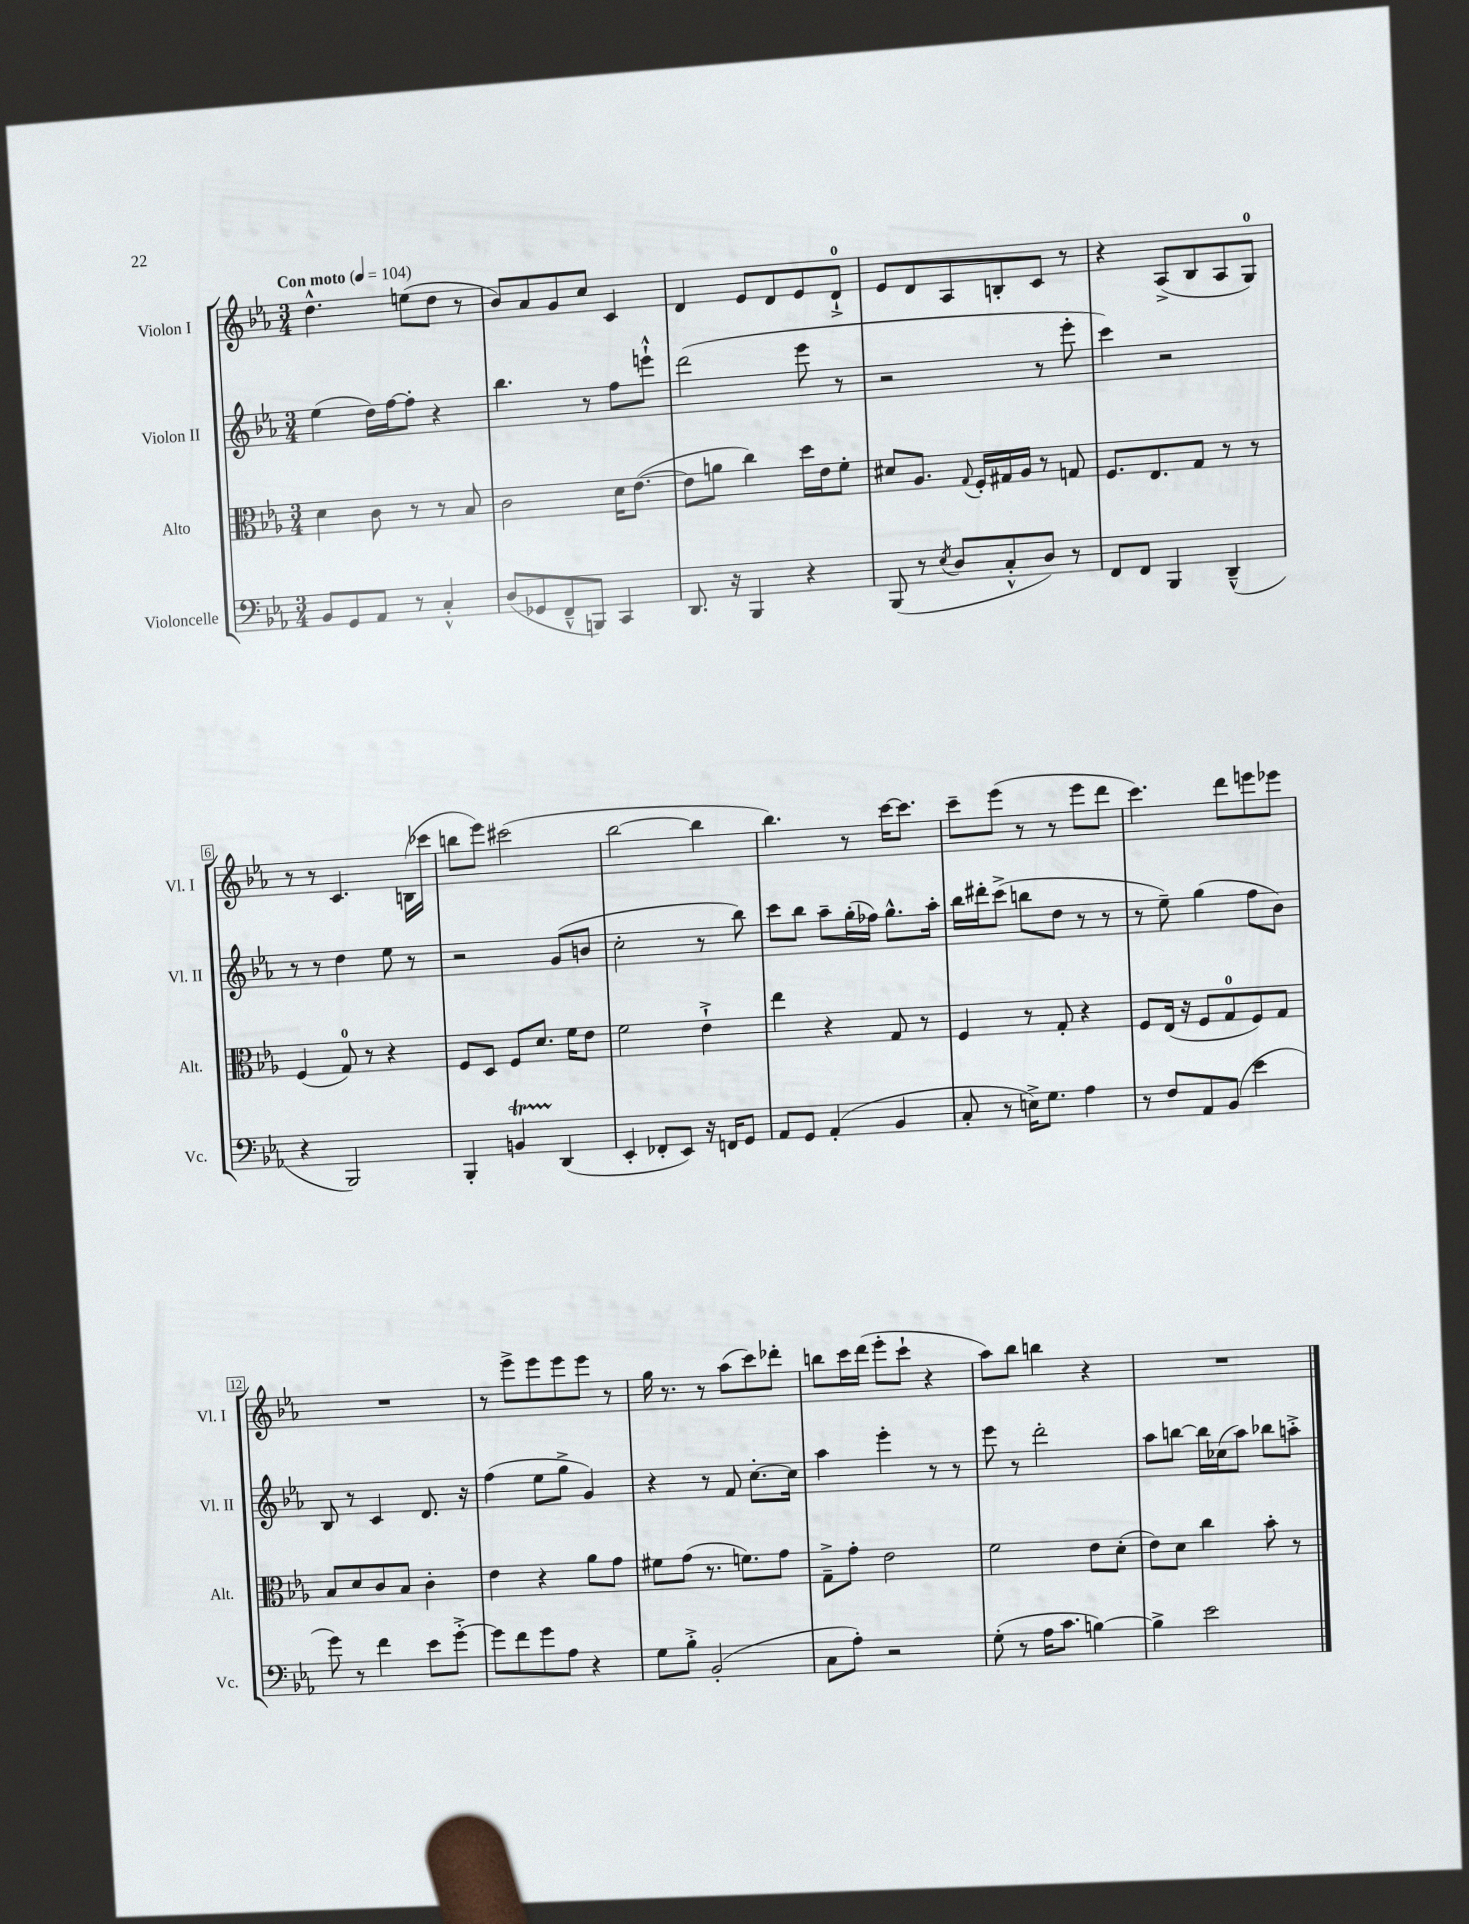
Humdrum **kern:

**kern	**kern	**kern	**kern
*staff4	*staff3	*staff2	*staff1
*clefF4	*clefC3	*clefG2	*clefG2
*k[b-e-a-]	*k[b-e-a-]	*k[b-e-a-]	*k[b-e-a-]
*M3/4	*M3/4	*M3/4	*M3/4
*MM104	*MM104	*MM104	*MM104
8BB-	4d	(4ee-	4.dd^^
8GG	.	.	.
8AA-	8c	16dd)	.
.	.	[16ff	.
8r	8r	8ff']	(8ee
4C'^^	8r	4r	8dd
.	8B-	.	8r
=	=	=	=
(8D	2c	4.bb-	8b-)
8GG-	.	.	8a-
8FF~^^	.	.	8g
8BBB)	.	8r	8cc
4CC	16d	8ff	4c
.	([8.e-	.	.
.	.	8eee`^^	.
=	=	=	=
8.DD	8e-]	(2ddd	4d
.	8a	.	.
16r	.	.	.
4BBB-	4cc)	.	8e-
.	.	.	8d
4r	16dd	8eee-	8e-
.	16e-	.	.
.	8f'	8r	8d`^
=	=	=	=
(8BBB-	8d#	2r	8e-
8r	8.A-	.	8d
8qE-	.	.	.
8D	.	.	8A-
.	8qqG	.	.
.	16F'	.	.
8C'^^	16G#	.	8B'
.	16A-	.	.
8D)	8r	8r	8c
8r	8G	8eee-'	8r
=	=	=	=
8FF	8.F	4ccc)	4r
8FF	.	.	.
.	8.E-	.	.
4BBB-	.	2r	(8A-^
.	8G	.	8B-
(4DD~^^	8r	.	8A-
.	8r	.	8G)
=	=	=	=
4r	(4F	8r	8r
.	.	8r	8r
2BBB-)	8G)	4dd	4.c
.	8r	.	.
.	4r	8ee-	.
.	.	8r	(16B
.	.	.	16ccc-
=	=	=	=
4BBB-'	8F	2r	8bb
.	8D	.	8eee-)
4BB	8F	.	(2ccc#
.	8.d	.	.
(4DD	.	(8g	.
.	16f	.	.
.	8e-	8b	.
=	=	=	=
4EE-'	2f	2cc'	[2bb-
8FF-'	.	.	.
8EE-)	.	.	.
16r	4e-`^	8r	4bb-]
16FF	.	.	.
8GG	.	8bb-)	.
=	=	=	=
8AA-	4ee-	8ccc	4.bb-)
8GG	.	8bb-	.
(4AA-'	4r	8aa-~	.
.	.	(16gg'	8r
.	.	16ff-)	.
4BB-	8G	8.gg^^	[16ccc
.	.	.	8.ccc]
.	8r	.	.
.	.	16aa-'	.
=	=	=	=
8C'	4F	16bb-	8ccc~
.	.	16ddd#'	.
8r	.	(8ccc^	(8eee-
16E^)	8r	8bb	8r
8.G	.	.	.
.	8G'	8dd	8r
4A-	4r	8r	8eee-
.	.	8r	8ddd
=	=	=	=
8r	8F	8r	4.ccc)
8F	(16E-	8ee-~)	.
.	16r	.	.
8AA-	8F	(4gg	.
(8BB-	8G	.	8ddd
4e-	8F)	8ff	8eee
.	8G	8b-)	8eee-
=	=	=	=
8g)	8B-	8B-	2.r
8r	8d	8r	.
4f	8c	4c	.
.	8B-	.	.
8e-	4c'	8.d	.
[8g'^	.	.	.
.	.	16r	.
=	=	=	=
8g]	4e-	(4ff	8r
8f	.	.	8eee-^
8g	4r	8ee-	8eee-
8A-	.	8gg^	8eee-
4r	8a-	4g)	8eee-
.	8g	.	8r
=	=	=	=
8G	8f#	4r	16gg
.	.	.	8.r
8B-'^	(8g	.	.
(2BB-'	8.r	8r	8r
.	.	8f	(8aa-
.	8.f)	.	.
.	.	[8.cc'	8ccc)
.	8g	.	8ddd-'
.	.	16cc]	.
=	=	=	=
8C	8G~^	4aa-	8bb
8A-')	8g'	.	16ccc
.	.	.	(16ddd
2r	2e-	4eee-'	8eee-'
.	.	.	8ccc`
.	.	8r	4r
.	.	8r	.
=	=	=	=
(8G'	2f	8eee-	8aa-)
8r	.	8r	8bb-
16A-	.	2ddd'	4bb
8.c	.	.	.
[4B)	8e-	.	4r
.	(8d'	.	.
=	=	=	=
4B^]	8e-)	8aa-	2.r
.	8d	[8bb	.
2e-	4cc	16bb]	.
.	.	(16cc-	.
.	.	8aa-)	.
.	8b-'	8bb-	.
.	8r	8aa'^	.
==	==	==	==
*-	*-	*-	*-
